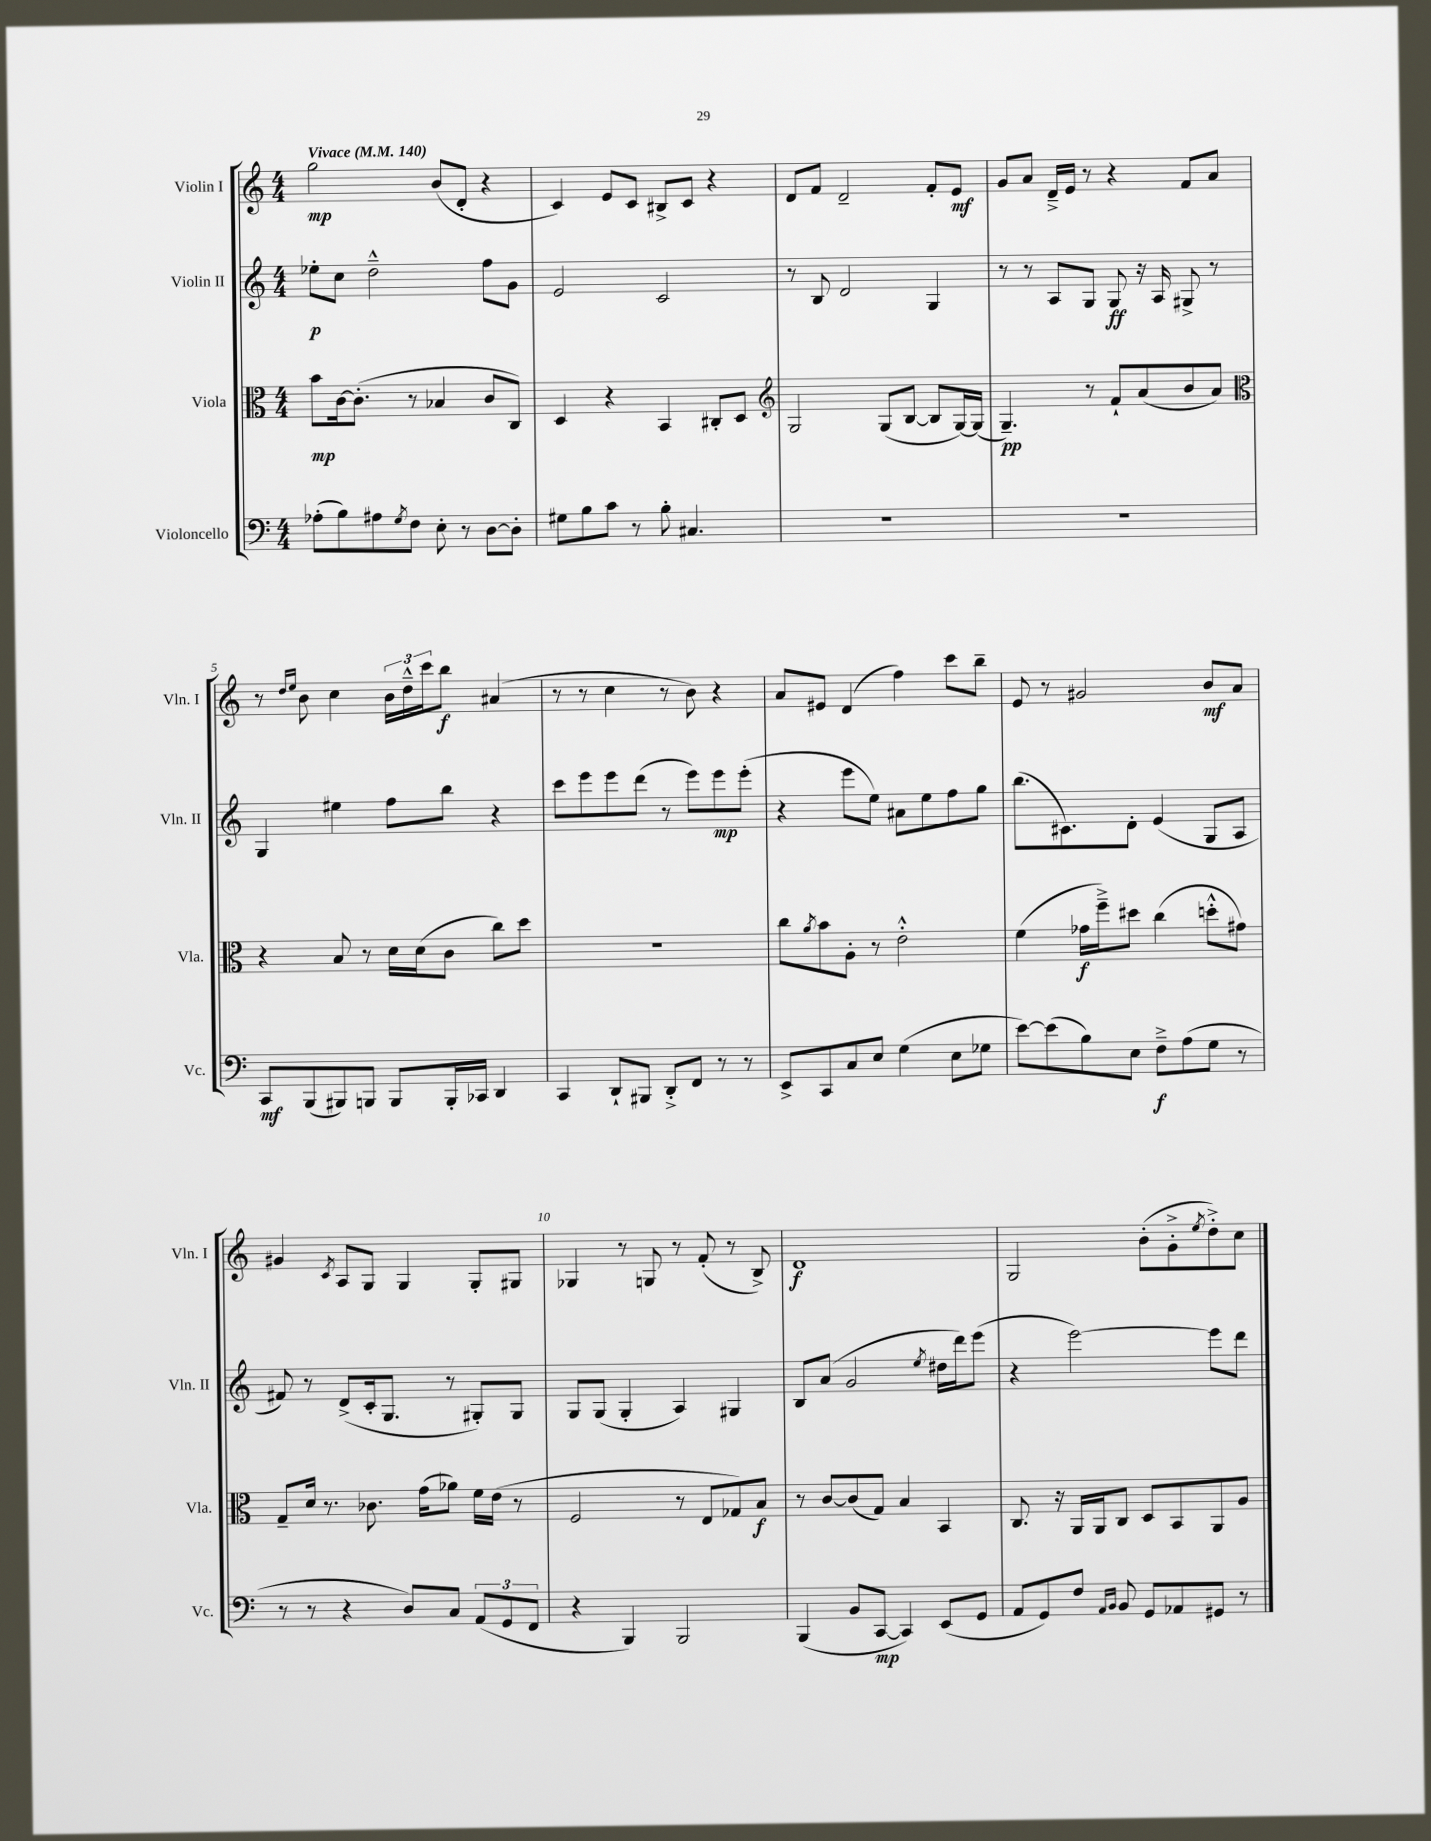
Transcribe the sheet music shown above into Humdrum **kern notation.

**kern	**kern	**kern	**kern
*staff4	*staff3	*staff2	*staff1
*clefF4	*clefC3	*clefG2	*clefG2
*k[]	*k[]	*k[]	*k[]
*M4/4	*M4/4	*M4/4	*M4/4
*MM140	*MM140	*MM140	*MM140
(8A-'\L	8b\L	8ee-'\L	2gg\
8B\)	[16c\k	8cc\J	.
.	(8.c'\]J	.	.
8A#\	.	2dd~^^\	.
8qG/	.	.	.
8F\J	8r	.	.
8E'\	4B-/	.	(8b/L
8r	.	.	8d'/J
[8D\L	8c/L	8ff\L	4r
8D'\]J	8C/J)	8g\J	.
=	=	=	=
8G#\L	4D/	2e/	4c/)
8B\	.	.	.
8c\J	4r	.	8e/L
8r	.	.	8c/J
8B'\	4BB/	2c/	8B#^/L
4.C#/	.	.	8c/J
.	8C#'/L	.	4r
.	8D/J	.	.
=	=	=	=
*	*clefG2	*	*
1r	2G/	8r	8d/L
.	.	8B/	8f/J
.	.	2d/	2d~/
.	(8G/L	.	.
.	[8B/J	.	.
.	8B/]L	4G/	8f'/L
.	[16G/L)	.	8e/J
.	(16G/]JJ	.	.
=	=	=	=
1r	4.G~/)	8r	8g/L
.	.	8r	8a/J
.	.	8A/L	16d~^/LL
.	.	.	16e/JJ
.	8r	8G/J	8r
.	8f`/L	8G/	4r
.	(8a/	16r	.
.	.	16A/	.
.	8b/	8G#^/	8f/L
.	8a/J)	8r	8a/J
=	=	=	=
*	*clefC3	*	*
8CC/L	4r	4G/	8r
.	.	.	16qqdd/LL
.	.	.	16qqee/JJ
(8BBB/	.	.	8b\
8BBB#/)	8B/	4ee#\	4cc\
8BBB/J	8r	.	.
8BBB/L	16d\LL	8ff\L	24b\LL
.	.	.	24dd~^^\
.	(16d\J	.	.
.	.	.	24ccc\J
16BBB'/L	8c\J	8bb\J	8bb\J
16CC-/JJ	.	.	.
4DD/	8cc\L)	4r	(4a#/
.	8dd\J	.	.
=	=	=	=
4CC/	1r	8ccc\L	8r
.	.	8eee\	8r
8DD`/L	.	8eee\	4cc\
8BBB#/J	.	(8ddd\J	.
8DD'^/L	.	8r	8r
8FF/J	.	8eee\L)	8b\)
8r	.	8eee\	4r
8r	.	(8eee'\J	.
=	=	=	=
8EE^/L	8cc\L	4r	8a/L
.	8qa/	.	.
8CC/	8b\	.	8e#/J
8C/	8A'\J	8eee\L	(4d/
8E/J	8r	8ee\J)	.
(4G\	2e'^^\	8a#\L	4ff\)
.	.	8ee\	.
8E\L	.	8ff\	8ccc\L
8G-\J	.	8gg\J	8bb~\J
=	=	=	=
[8e\L)	(4f\	(8.bb\L	8e/
(8e\]	.	.	8r
.	.	8.c#\)	.
8B\)	16g-\LL	.	2g#/
.	16ff~^\J)	.	.
8E\J	8dd#\J	8d'\J	.
8F~^\L	(4cc\	(4e/	.
(8A\	.	.	.
8G\J	8dd'^^\L	8G/L	8b/L
8r	8g#\J)	8A/J	8a/J
=	=	=	=
8r	8G~/L	8f#/)	4g#/
8r	16d/Jk	8r	.
.	8.r	.	.
.	.	.	8qc/
4r	.	(8d^/L	8A/L
.	8.c-\	16c'/k	8G/J
.	.	8.G/J	.
8D/L)	.	.	4G/
.	(16g\LK	.	.
8C/J	8a-\J)	8r	.
(12AA/L	16f\LL	8G#'/L)	8G'/L
.	(16e\JJ	.	.
12GG/	.	.	.
.	8r	8G#/J	8G#/J
12FF/J	.	.	.
=	=	=	=
4r	2F/	8G/L	4G-/
.	.	(8G/J	.
4BBB/)	.	4G'/	8r
.	.	.	8G/
2BBB/	8r	4A/)	8r
.	8E/L	.	(8f'/
.	8G-/)	4G#/	8r
.	8B/J	.	8B^/)
=	=	=	=
(4BBB/	8r	8B/L	1d
.	[8c/L	(8a/J	.
8BB/L	(8c/]	2g/	.
[8CC/J	8G/J)	.	.
4CC/])	4B/	.	.
.	.	8qee/	.
(8EE/L	4BB/	16dd#\LL	.
.	.	16ddd\J)	.
8GG/J	.	(8eee\J	.
=	=	=	=
8AA/L	8.C/	4r	2G/
8GG/)	.	.	.
.	16r	.	.
8F/J	16AA/LL	[2eee\)	.
.	16AA/J	.	.
16qqAA/LL	.	.	.
16qqBB/JJ	.	.	.
8BB/	8C/J	.	.
8GG/L	8D/L	.	(8b'\L
8AA-/	8BB/	.	8g'^\
.	.	.	8qee/
8GG#/J	8AA/	8eee\]L	8dd'^\)
8r	8A/J	8ddd\J	8cc\J
==	==	==	==
*-	*-	*-	*-
